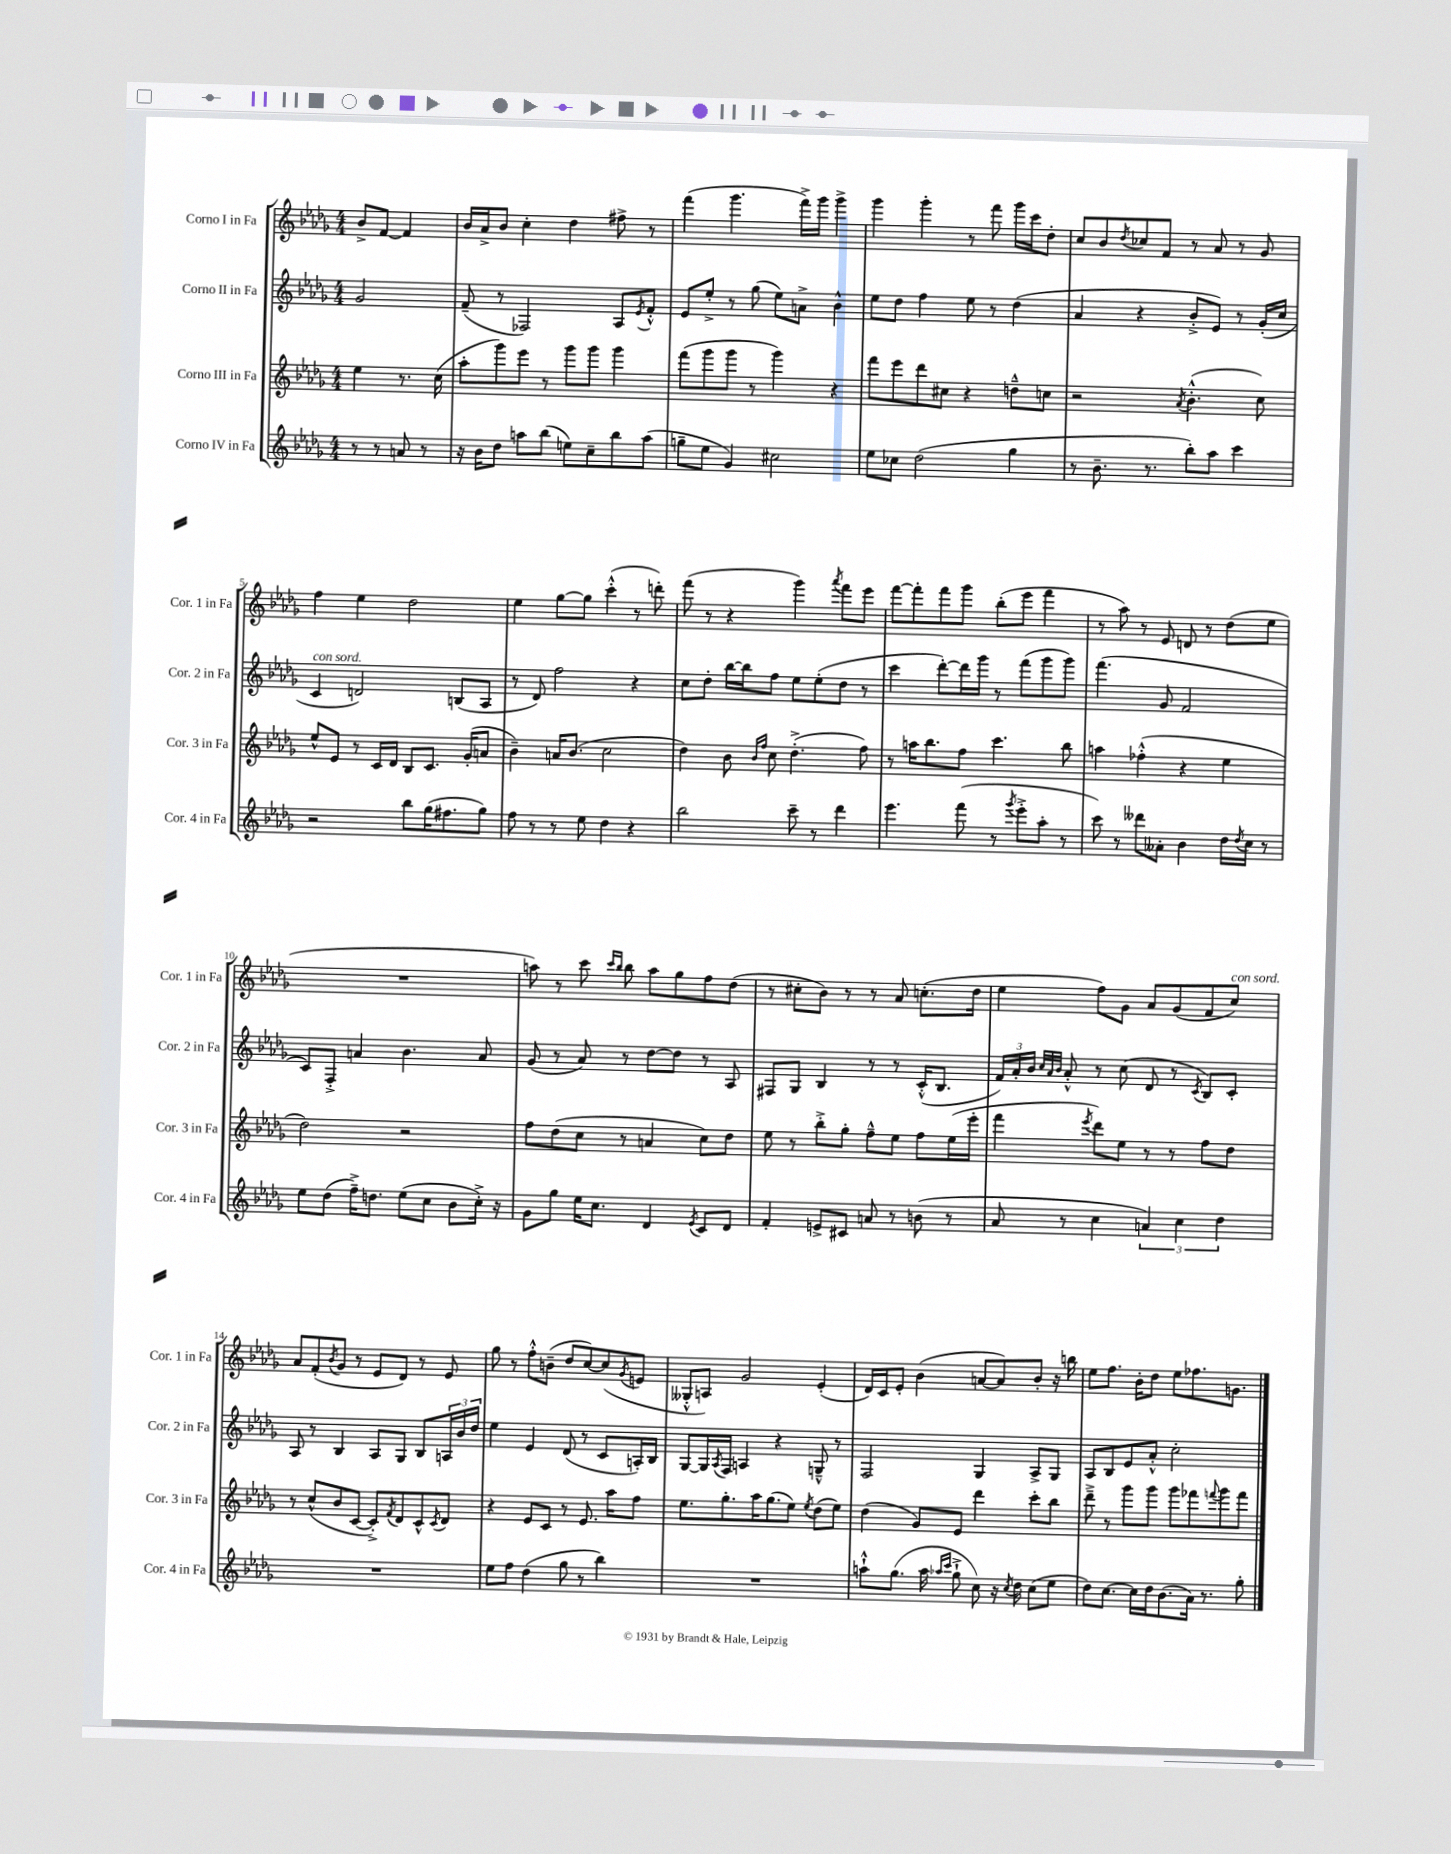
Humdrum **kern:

**kern	**kern	**kern	**kern
*staff4	*staff3	*staff2	*staff1
*clefG2	*clefG2	*clefG2	*clefG2
*k[b-e-a-d-g-]	*k[b-e-a-d-g-]	*k[b-e-a-d-g-]	*k[b-e-a-d-g-]
*M4/4	*M4/4	*M4/4	*M4/4
8r	4ee-	2g-	8b-^
8r	.	.	[8f
8a	8.r	.	4f]
8r	.	.	.
.	(16cc	.	.
=	=	=	=
16r	8aa-'	(8f~	16b-
16b-	.	.	16a-^
8dd-	8ggg-)	8r	8b-
8aa	8eee-	2F-)	4cc'
(8bb-	8r	.	.
8ee)	8ggg-	.	4dd-
8cc~	8ggg-	.	.
8bb-	4ggg-	8A-	8ff#^
.	.	8qe-	.
(8aa	.	8f'^^	8r
=	=	=	=
8gg~	(8fff	8e-	(4fff
8ee-	8ggg-	8ee-'^	.
4g-)	8ggg-	8r	4.ggg-
.	8r	(8gg-	.
2cc#	4ggg-)	8ee-)	.
.	.	8a^	16fff^)
.	.	.	16ggg-
.	4r	4b-^^	4ggg-^
=	=	=	=
8ee-	8fff	8ee-	4ggg-
8cc-	8eee-	8dd-	.
(2dd-	8ddd-	4ff	4ggg-'
.	8cc#	.	.
.	4r	8ee-	8r
.	.	8r	8fff
4gg-	8dd~^^	(4dd-	16ggg-
.	.	.	16ccc
.	8cc	.	8dd-'
=	=	=	=
8r	2r	4a-	8cc
8.b-~	.	.	8b-
.	.	.	8qdd-
.	.	4r	8cc-
8.r	.	.	.
.	.	.	8f
.	8qa-	.	.
8bb-')	(4.b-'^^	8b-'^	8r
8aa-	.	8e-)	8a-
4ccc	.	8r	8r
.	8cc)	(16g-'	8g-
.	.	16cc	.
=	=	=	=
2r	8ee-^^	4c	4ff
.	8e-	.	.
.	8r	2d)	4ee-
.	16c	.	.
.	16d-	.	.
8bb-	8B-	.	2dd-
(16gg-	8.c	.	.
8.ff#	.	.	.
.	.	(8B	.
.	(16g-'	.	.
8gg-)	8a	8A-	.
=	=	=	=
8ff	4b-~)	8r	4ee-
8r	.	8d-)	.
8r	16a	2ff	[8gg-
.	(8.b-	.	.
8ee-	.	.	8gg-]
4dd-	2cc	.	(4ccc'^^
4r	.	4r	8r
.	.	.	8ddd')
=	=	=	=
2bb-	4dd-)	8cc	(8fff
.	.	8dd-'	8r
.	8b-	[16bb-	4r
.	.	16bb-]	.
.	16qqb-	.	.
.	16qqff	.	.
.	8cc	8ff	.
8ccc~	(4.dd-'^	8ee-	4ggg-)
8r	.	(8ee-'	.
.	.	.	8qaaa-
4ddd-	.	8dd-	8fff
.	8ff)	8r	8eee-
=	=	=	=
4.eee-	8r	4ccc	[8fff
.	16aa	.	8fff']
.	8.bb-	.	.
.	.	[8ddd-')	8fff
(8fff	8ff	16ddd-]	8ggg-
.	.	16ggg-	.
8r	4.ccc	8r	(8bb-'
8qggg-	.	.	.
8eee-'^	.	(8fff	8eee-
8aa-'	.	8ggg-	4fff
8r	8bb-	8ggg-)	.
=	=	=	=
8ccc)	4aa	(4.fff	8r
8r	.	.	8aa-)
8ddd--	(4ff-'^^	.	8r
8a--'	.	8g-	8e-
4b-	4r	2f	8d
.	.	.	8r
16dd-	4ee-	.	(8dd-
8qdd-	.	.	.
16cc	.	.	.
8r	.	.	8ee-
=	=	=	=
8ee-	2dd-)	8c)	1r
(8dd-	.	8F'^	.
16ff~^)	.	4a	.
8.dd	.	.	.
(8ee-	2r	4.b-	.
8cc	.	.	.
8b-	.	.	.
16cc'^)	.	8a	.
16r	.	.	.
=	=	=	=
8g-	8ff	(8g-	8aa)
8gg-	(8dd-	8r	8r
16ee-	8cc	8a-)	8ccc
8.cc	.	.	.
.	.	.	16qqccc
.	.	.	16qqbb-
.	8r	8r	8bb-
4d-	4a	[8dd-	8aa
.	.	8dd-]	8gg-
8qe-	.	.	.
8c	8cc)	8r	8ff
8d-	8dd-	8A-	(8dd-
=	=	=	=
4f'	8ee-	8F#	8r
.	8r	8G-	8cc#'
8e^	8bb-'^	4B-	8b-)
8c#	8gg-'	.	8r
8a	8ff~^^	8r	8r
8r	8ee-	8r	8a-
(8b	8ff	(16c'^^	(8.cc'
.	.	8.B-	.
8r	(16ee-	.	.
.	16eee-'	.	16dd-
=	=	=	=
8a-	4fff	24f)	4ee-
.	.	24a-'	.
.	.	24b-	.
.	.	32qqcc	.
.	.	32qqa-	.
.	.	32qqb-	.
8r	.	8a-'^^	.
.	8qeee-	.	.
4cc	8ddd-)	8r	8ff)
.	8ee-	(8cc	8g-
6a)	8r	8d-	8a-
.	8r	8r	(8g-
6cc	.	.	.
.	.	8qc	.
.	8ff	8B-)	8f
6dd-	.	.	.
.	8dd-	8c'	8cc)
=	=	=	=
1r	8r	8A-	8a-
.	(8cc^^	8r	(8f'
.	.	.	8qb-
.	8b-	4B-	8g-
.	[8c	.	8r
.	8c'^])	8A-	8e-
.	8qf	.	.
.	8d-	8G-	8d-)
.	8c^^	8B-	8r
.	8qc	.	.
.	8d-	24A	8e-
.	.	24b-	.
.	.	24dd-	.
=	=	=	=
8ee-	4r	4ee-	8gg-
8ff	.	.	8r
(4dd-	8e-	4e-	8ff'^^
.	8c	.	(8b~
8gg-	8r	(8d-	8dd-
8r	8.e-	8r	[8cc)
4bb-)	.	8c	(8cc]
.	16aa-	.	.
.	.	.	8qg-
.	8ff	16A')	8e
.	.	16B-	.
=	=	=	=
1r	8.ee-	[8G-	8G--'^^
.	.	16G-]	8A)
.	.	8qA-	.
.	8.gg-'	16F	.
.	.	4A	2g-
.	16aa-	.	.
.	(8.gg-	.	.
.	.	4r	.
.	8ee-)	.	.
.	8qee-	.	.
.	(8dd-	8G~^^	(4e-'
.	8ee-)	8r	.
=	=	=	=
8aa`^^	(4dd-	2F	16d-)
.	.	.	16c
(8.gg-	.	.	8e-'
.	8g-)	.	(4b-
16aa	.	.	.
16qqaa-	.	.	.
16qqccc	.	.	.
8gg-`^	8e-	.	.
8cc)	4ddd-	4G-	[8a
16r	.	.	8a])
8qcc	.	.	.
16dd-	.	.	.
(8cc	8ccc'	8A-^	8b-'
8ee-	8bb-	8G-	16r
.	.	.	16bb
=	=	=	=
8dd-)	8ddd-~^	8A-	8ee-
[8.cc	8r	8B-	8.ff
.	8ggg-	8e-	.
16cc]	.	.	16b-'
16dd-	8ggg-	8a-'^^	8dd-
(8.b-	.	.	.
.	8ggg-	2cc'	8ee-
16a-)	8fff-	.	8.ff-
8.r	.	.	.
.	8qqfff	.	.
.	8ggg-	.	.
.	.	.	8.g
8gg-'	8fff	.	.
==	==	==	==
*-	*-	*-	*-
